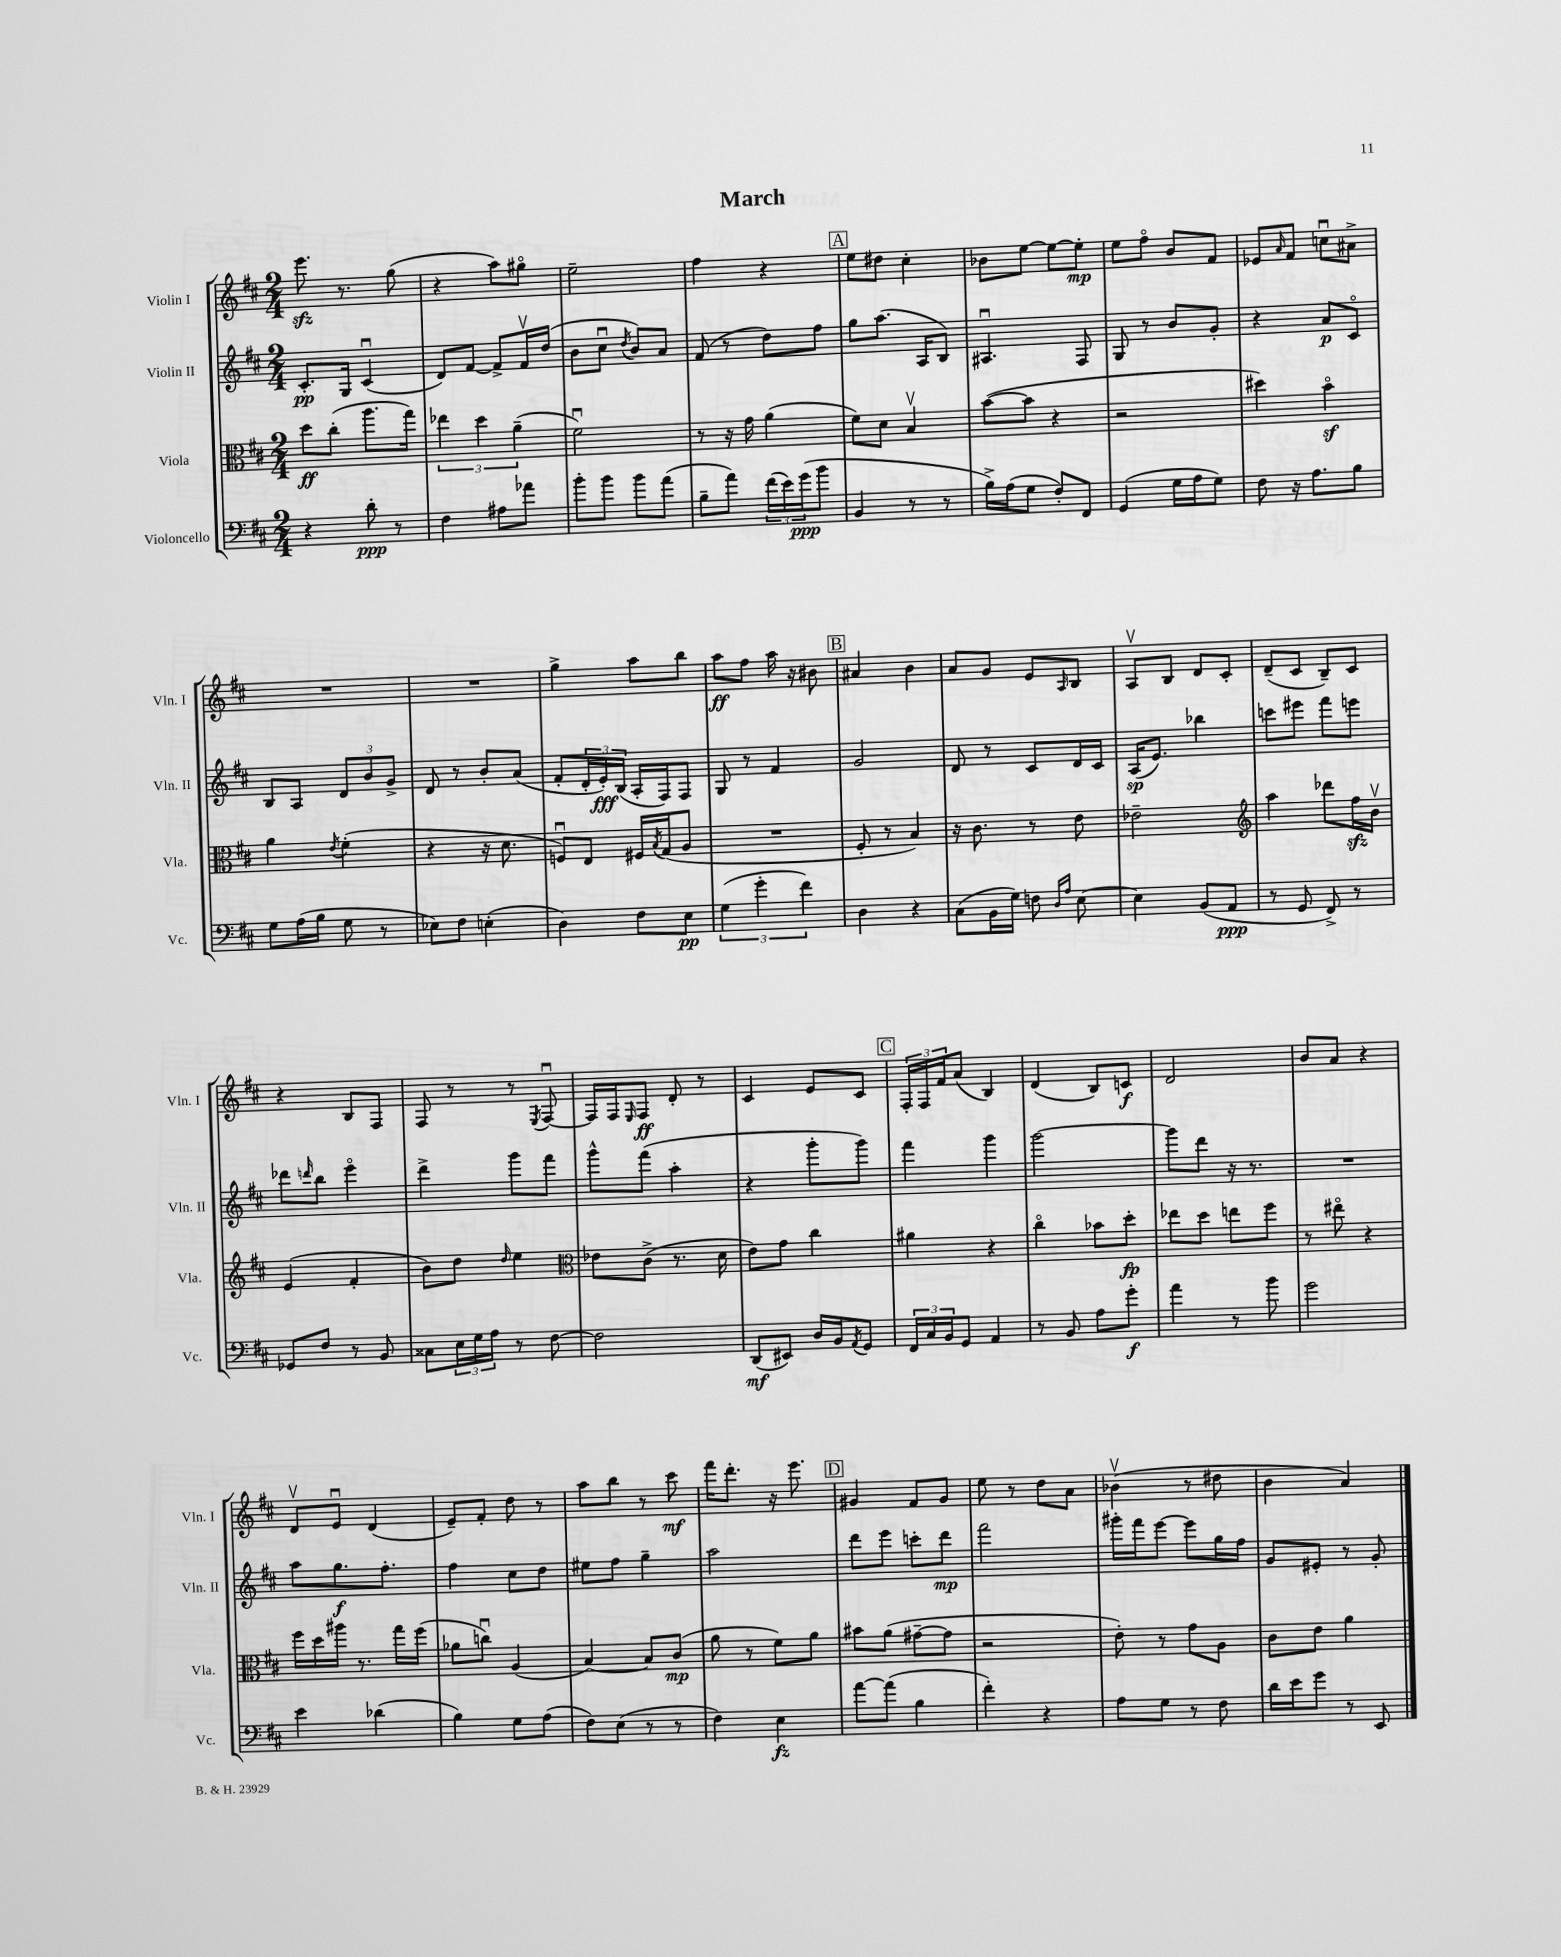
\header { title = "March" }
<<
\new StaffGroup <<
\new Staff = "s0" \with { instrumentName = "Violin I" shortInstrumentName = "Vln. I" } {
    \clef treble \key d \major \numericTimeSignature \time 2/4
    e'''8.\sfz r8. g''8( |
    r4 a''8) gis''8\flageolet |
    e''2-- |
    fis''4 r4 |
    \mark \markup { \box "A" } e''8 dis''8 cis''4-. |
    bes'8 e''8~ e''8~ e''8-.\mp |
    e''8 fis''8\flageolet b'8 fis'8 |
    ees'8 \grace { a'16 } fis'8 c''8\downbow ais'8-> |
    R2 |
    R2 |
    g''4-> a''8 b''8 |
    a''8\ff fis''8 a''16 r16 bis'8 |
    \mark \markup { \box "B" } ais'4 b'4 |
    a'8 g'8 e'8 \grace { a16 } b8 |
    a8\upbow b8 d'8 cis'8-. |
    d'8--( cis'8 b8--) cis'8 |
    r4 b8 fis8 |
    fis8 r8 r8 \acciaccatura { e8 } fis8~\downbow |
    fis16 fis16 \grace { e16 } fis8\ff d'8-. r8 |
    cis'4 e'8 cis'8 |
    \mark \markup { \box "C" } \tuplet 3/2 { fis16-. fis16 fis'16 } a'8( b4) |
    d'4( b8) c'8\f |
    d'2 |
    b'8 a'8 r4 |
    d'8\upbow e'8\downbow d'4( |
    e'8--) fis'8-. d''8 r8 |
    a''8 b''8 r8 cis'''8\mf |
    fis'''16 d'''8.-. r16 e'''8. |
    \mark \markup { \box "D" } gis'4 fis'8 gis'8 |
    e''8 r8 d''8 a'8 |
    bes'4\upbow( r8 dis''8 |
    b'4 a'4) \bar "|." |
}
\new Staff = "s1" \with { instrumentName = "Violin II" shortInstrumentName = "Vln. II" } {
    \clef treble \key d \major \numericTimeSignature \time 2/4
    cis'8.-.\pp g16 cis'4\downbow( |
    d'8) fis'8~ fis'8-> fis'16\upbow d''16( |
    b'8 cis''8\downbow \acciaccatura { d''8 } b'8) a'8 |
    fis'8( r8 d''8) fis''8 |
    \mark \markup { \box "A" } g''8 a''8.( a16 b8) |
    ais4.\downbow fis8 |
    g8 r8 b'8 g'8-. |
    r4 a'8\p cis'8\flageolet |
    b8 a8 \tuplet 3/2 { d'8 b'8 g'8-> } |
    d'8 r8 b'8-. a'8( |
    fis'8-. \tuplet 3/2 { d'16-. e'16-.\fff) b16( } a16-. fis16) fis8 |
    g8 r8 fis'4 |
    \mark \markup { \box "B" } g'2 |
    d'8 r8 cis'8 d'16 cis'16 |
    a16\sp( e'8.) bes''4 |
    c'''8 eis'''8 fis'''8 e'''8 |
    des'''8 \grace { d'''16 } b''8 e'''4\flageolet |
    d'''4-> g'''8 fis'''8 |
    g'''8-^ fis'''8( a''4-. |
    r4 g'''8-. g'''8) |
    \mark \markup { \box "C" } fis'''4 g'''4 |
    g'''2~ |
    g'''8 d'''8 r16 r8. |
    R2 |
    a''8 g''8.\f fis''8.-. |
    fis''4 cis''8 d''8 |
    eis''8 fis''8 g''4-- |
    a''2 |
    \mark \markup { \box "D" } d'''8 e'''8 c'''8-. d'''8\mp |
    fis'''2 |
    gis'''16-. fis'''16 e'''8~ e'''8 g''16 fis''16 |
    g'8 eis'8-. r8 g'8-. \bar "|." |
}
\new Staff = "s2" \with { instrumentName = "Viola" shortInstrumentName = "Vla." } {
    \clef alto \key d \major \numericTimeSignature \time 2/4
    d''8\ff cis''8-.( a''8. g''16) |
    \tuplet 3/2 { ees''4 d''4 a'4--( } |
    fis'2\downbow) |
    r8 r16 g'16 a'4( |
    \mark \markup { \box "A" } fis'8) d'8 b4\upbow |
    b'8~( b'8 r4 |
    r2 |
    dis''4) b'4\flageolet\sf |
    a'4 \acciaccatura { e'8 } fis'4-.( |
    r4 r16 d'8. |
    f8\downbow) e8 fis16 \acciaccatura { b8 } g16( a8 |
    R2 |
    \mark \markup { \box "B" } fis8-. r8 b4) |
    r16 cis'8. r8 e'8 |
    ees'2-- |
    \clef treble a''4 des'''8 fis''16\sfz b'16\upbow |
    e'4( fis'4-. |
    b'8) d''8 \grace { d''16 } e''4 |
    \clef alto ees'8 cis'8->( r8. d'16 |
    e'8) g'8 cis''4 |
    \mark \markup { \box "C" } ais'4 r4 |
    cis''4\flageolet bes'8 d''8-.\fp |
    ees''8 d''8 e''8 fis''8 |
    r8 eis''8\flageolet r4 |
    fis''16 d''16 ais''16 r8. g''16 fis''16( |
    aes'8 c''8\downbow) a4( |
    b4~) b8 cis'8\mp( |
    a'8 r8 fis'8) a'8 |
    \mark \markup { \box "D" } bis'8 a'8( gis'8~-- gis'8 |
    r2 |
    e'8-.) r8 g'8 a8 |
    cis'8 e'8 a'4 \bar "|." |
}
\new Staff = "s3" \with { instrumentName = "Violoncello" shortInstrumentName = "Vc." } {
    \clef bass \key d \major \numericTimeSignature \time 2/4
    r4 d'8-.\ppp r8 |
    fis4 ais8 aes'8 |
    b'8-. b'8 b'8 a'8( |
    b8-- a'8) \tuplet 3/2 { fis'16( e'16) g'16\ppp( } b'8 |
    \mark \markup { \box "A" } b,4 r8 r8 |
    b16->) a16( g8 fis8-.) fis,8 |
    g,4( g16 a16 g8) |
    fis8 r16 a8. b8 |
    g8 a16( b16 g8 r8 |
    ees8) fis8 e4-.( |
    d4) fis8 e8\pp |
    \tuplet 3/2 { g4( g'4-. fis'4) } |
    \mark \markup { \box "B" } d4 r4 |
    cis8( b,16 g16) f8 \grace { d16 a16 } e8~ |
    e4 b,8( a,8\ppp |
    r8 g,8 fis,8->) r8 |
    ges,8 fis8 r8 b,8 |
    cisis8 \tuplet 3/2 { e16 g16 a16 } r8 fis8~ |
    fis2 |
    d,8\mf( eis,8) d16 b,16 \acciaccatura { a,8 } g,8 |
    \mark \markup { \box "C" } \tuplet 3/2 { fis,16 cis16 b,16 } g,8 a,4 |
    r8 b,8 a8 g'8-.\f |
    a'4 r8 b'8 |
    g'2 |
    e'4 des'4( |
    b4) g8 a8( |
    fis8) e8( r8 r8 |
    fis4) e4\fz |
    \mark \markup { \box "D" } a'8~ a'8( b4 |
    fis'4-.) r4 |
    a8 g8 r8 fis8 |
    d'16 e'16 g'8 r8 e,8 \bar "|." |
}
>>
>>
\layout { \context { \Score \remove "Bar_number_engraver" } }
